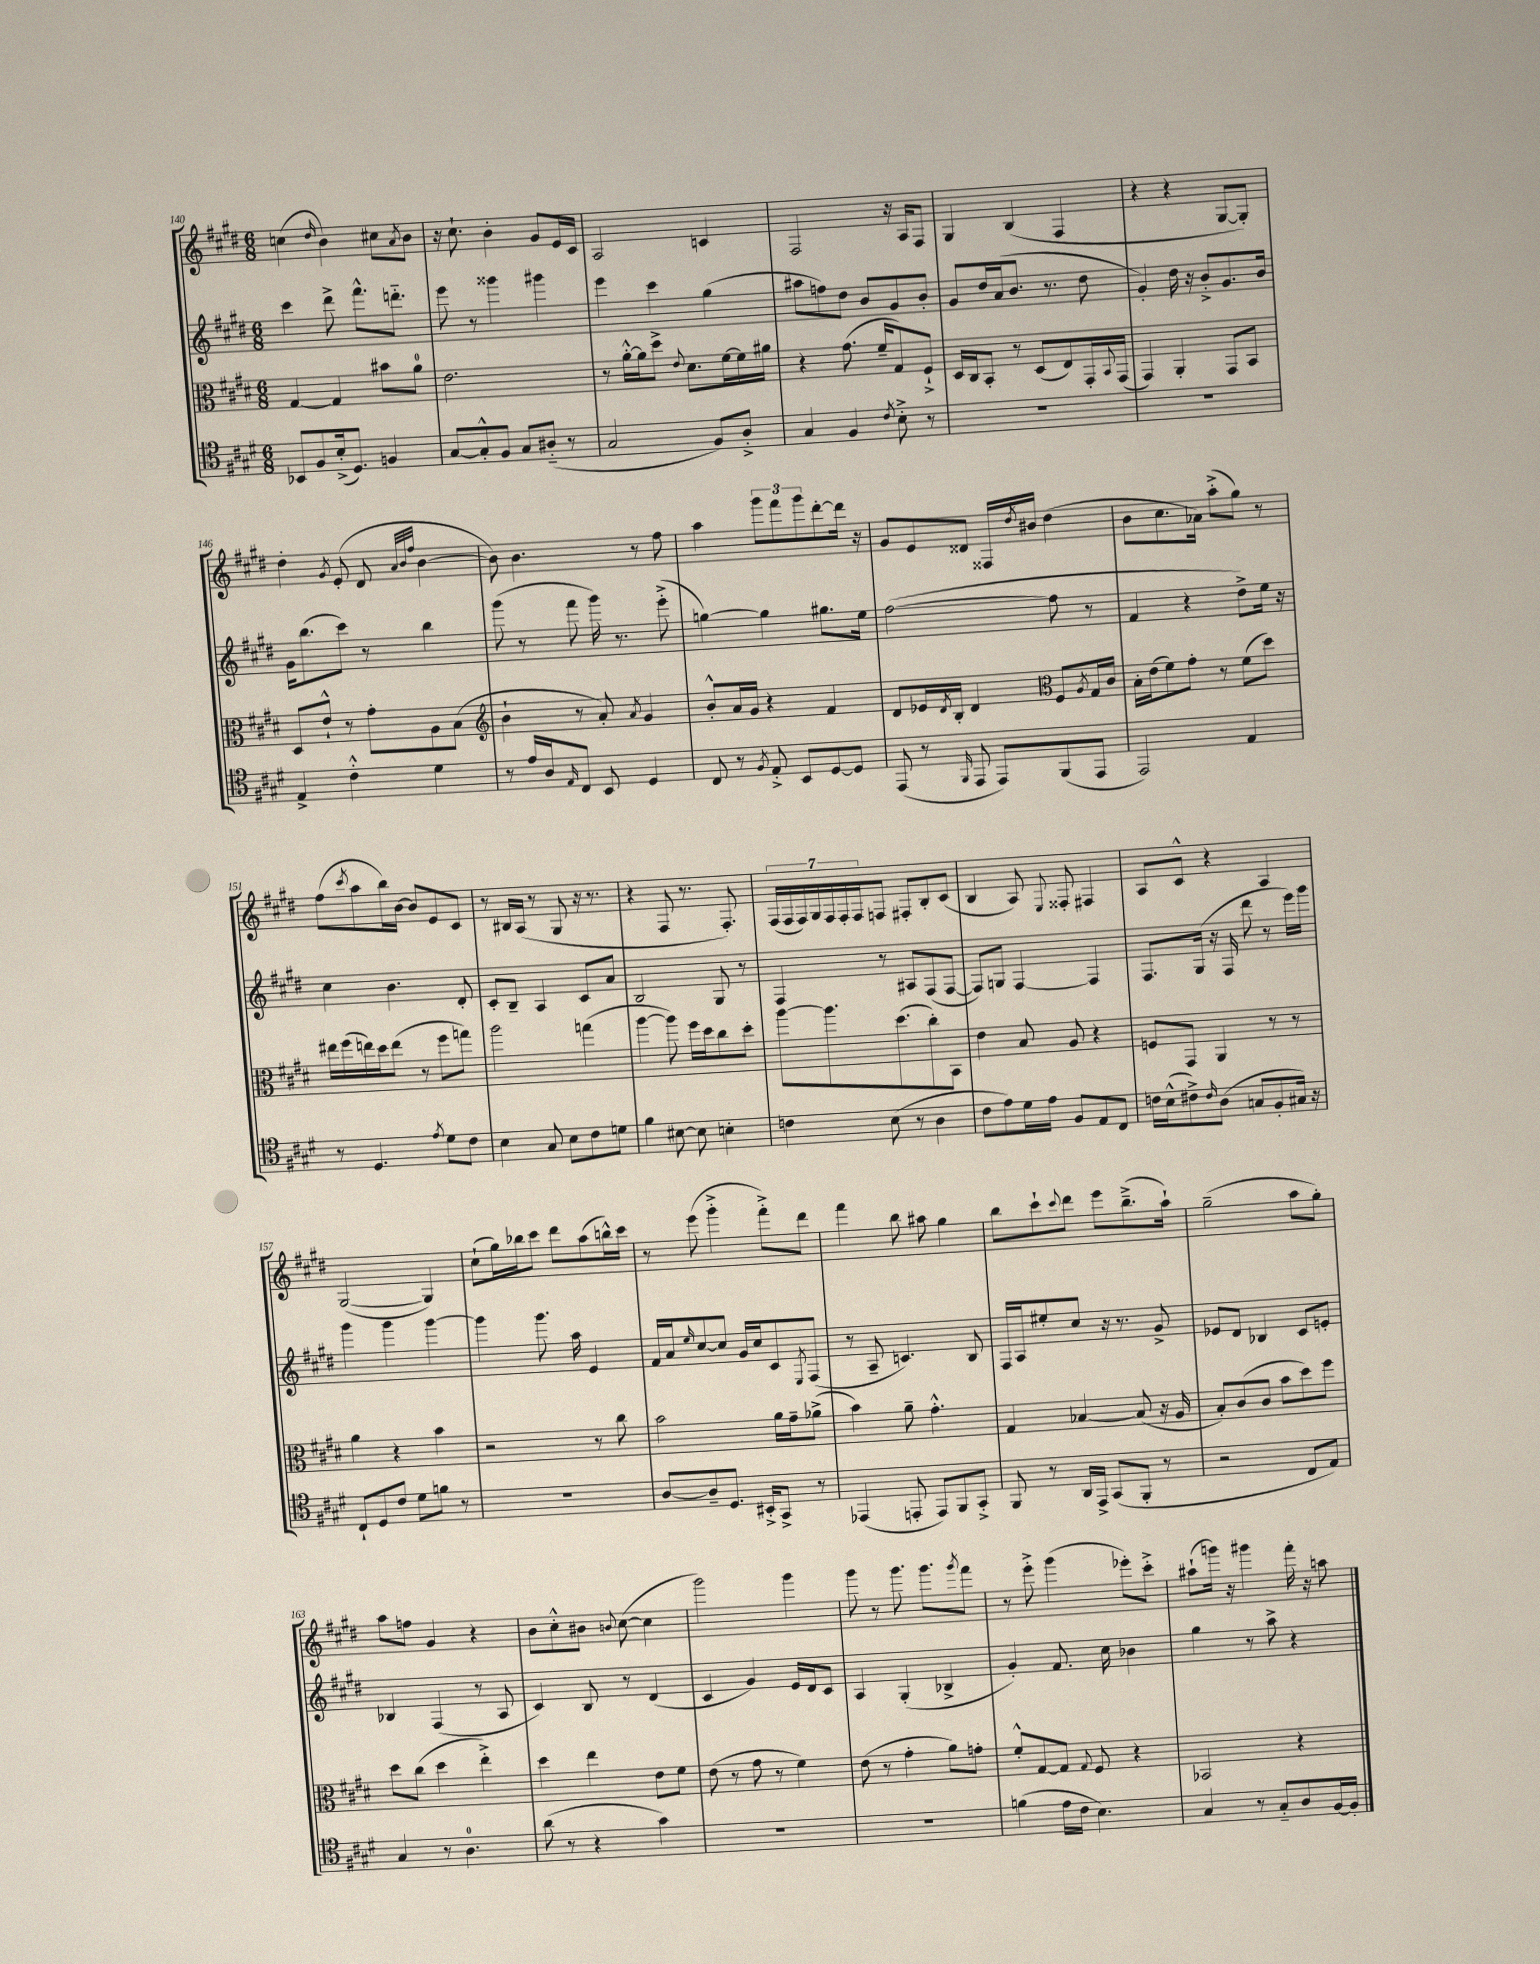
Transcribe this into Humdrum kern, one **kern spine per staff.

**kern	**kern	**kern	**kern
*staff4	*staff3	*staff2	*staff1
*clefC4	*clefC3	*clefG2	*clefG2
*k[f#c#g#d#]	*k[f#c#g#d#]	*k[f#c#g#d#]	*k[f#c#g#d#]
*M6/8	*M6/8	*M6/8	*M6/8
8BB-	[4G#	4ccc#	(4cc
8F#	.	.	.
.	.	.	16qqdd#
(16B'^	4G#]	8ddd#^	4b)
8.D#)	.	.	.
.	.	8.fff#^^	.
4F	8b#	.	8cc#
.	.	8.ddd'~	.
.	.	.	8qa
.	8a	.	8b
=	=	=	=
[8G#	2.e	8eee	16r
.	.	.	8.cc#`
8G#'^^]	.	8r	.
8F#	.	4ggg##	4b'
8G#	.	.	.
(8A#'~	.	4ggg#	8g#
8r	.	.	16e
.	.	.	16c#
=	=	=	=
2G#	8r	4eee	2A
.	[16a'^^	.	.
.	16a]	.	.
.	8dd#^	4ccc#	.
.	8qqe	.	.
.	8.d#	.	.
8F#)	.	(4gg#	4c
.	[16f#	.	.
8A'^	16f#]	.	.
.	16a#	.	.
=	=	=	=
4G#	4r	8aa#	2F#
.	.	8ff)	.
4F#	(8.g#	8dd#	.
.	.	8b	.
.	16f#~	.	.
8qc#	.	.	.
8B'^	8G#)	8g#	16r
.	.	.	16A
8r	8F#`^	8b'	8F#
=	=	=	=
2.r	16D#	8g#	4G#
.	16C#	.	.
.	8BB'	16dd#	.
.	.	(16a	.
.	8r	8.b	(4B
.	(8D#	.	.
.	.	8.r	.
.	8E)	.	4F#
.	16GG#'	8dd#	.
.	8qqBB	.	.
.	(16GG#	.	.
=	=	=	=
2.r	4GG#)	4g#')	4r
.	4AA'	16dd#	4r
.	.	16r	.
.	.	8b'^	.
.	8GG#	8.g#	[8G#
.	8BB	.	8G#'])
.	.	16b	.
=	=	=	=
4E^	8D#	16g#	4dd#'
.	.	(8.bb	.
.	8e`^^	.	.
.	.	.	8qg#
4c#'^^	8r	8ccc#)	(8e'
.	8g#'	8r	8d#
.	.	.	32qqa
.	.	.	32qqb
.	.	.	32qqff#
4d#	8A	4bb	[4b
.	(8B	.	.
=	=	=	=
*	*clefG2	*	*
8r	4b`	(8ggg#	8b])
16e	.	8r	4.b
16A	.	.	.
16qqE	.	.	.
8C#	8r	8fff#	.
8BB	8a')	16ggg#)	.
.	.	8.r	.
.	8qa	.	.
4D#	4g#	.	8r
.	.	(8eee'^	8ff#
=	=	=	=
8C#	8b'^^	[4gg)	4aa
8r	16a	.	.
.	16g#	.	.
8qF#	.	.	.
8E'^	4r	4gg]	12ggg#
.	.	.	12fff#
8BB	.	.	.
.	.	.	12ggg#
[8D#	4f#	8.gg#	[8ddd#'
8D#]	.	.	16ddd#]
.	.	16ee	16r
=	=	=	=
(8EE	8d#	([2ff#	8g#
8r	16e-	.	8e
.	8qd#	.	.
.	16B'	.	.
16qqFF#	.	.	.
8EE	4d#	.	8d##
8EE)	.	.	16F##
.	.	.	8qdd#
.	.	.	16b#
*	*clefC3	*	*
(8FF#	8F#	8ff#]	(4dd#
.	8qA	.	.
8EE	16G#	8r	.
.	16c#	.	.
=	=	=	=
2EE)	16B'	4f#	8b
.	(16e	.	.
.	8f#)	.	8.cc#
.	8g#'	4r	.
.	.	.	16a-)
.	8r	.	(8aa'^
4E	(8f#	8dd#^)	8gg#)
.	8dd#)	16ee	8r
.	.	16r	.
=	=	=	=
8r	16ee#	4cc#	(8ff#
.	(16ff#	.	.
.	.	.	8qccc#
4.D#	16ee)	.	8aa
.	16dd#	.	.
.	(8ee	4.b	16bb)
.	.	.	[16b
.	8r	.	8b]
8qe	.	.	.
8d#	8ff#	.	8e
8c#	8gg)	8d#'	8c#
=	=	=	=
4B	2aa	8c#'	8r
.	.	8B~	16B#
.	.	.	(16A
8G#	.	4A	8r
8B	.	.	8G#
8c#	(4gg	8c#	16r
.	.	.	8.r
8d	.	8a	.
=	=	=	=
4f#	[4aa	2B	4r
[8B#	8aa])	.	8F#
8B#]	16ff#	.	8.r
.	16dd#	.	.
4B'	8cc#	8G#	.
.	.	.	8.F#')
.	8dd#'	8r	.
=	=	=	=
4c	[8aa	4F#	(28F#
.	.	.	28F#
.	.	.	28F#)
.	.	.	28G#
.	8.aa]	.	.
.	.	.	28F#
.	.	.	28F#'
.	.	.	28F#
(8B	.	8r	8F
.	(8.dd#	.	.
8r	.	8A#	8F#'
4A	8cc#')	(8F#	8B'
.	8BB	[8F#	(8c#
=	=	=	=
8c#	4e	8F#])	4B
8e)	.	8G	.
16d#	8B	[4F#	8A)
16e	.	.	.
.	.	.	8qqE
8F#	8A	.	8F##'
8E	4r	4F#]	4F#
8C#	.	.	.
=	=	=	=
16c	8F	8.F#	8A
(16B^^	.	.	.
8c#^)	8GG#	.	8c#^^
.	.	(16G#	.
16qqc#	.	.	.
(8A	4AA	16r	4r
.	.	16F#	.
8G	.	8ddd#	.
8F#'	8r	8r	4A
16G#)	8r	16eee)	.
16r	.	16ggg#	.
=	=	=	=
8C#`	4a	4ggg#	([2G#
8D#	.	.	.
8c#	4r	4ggg#	.
8d#	.	.	.
8f	4b	[4ggg#	4G#])
8r	.	.	.
=	=	=	=
2.r	2r	4ggg#]	(8cc#`
.	.	.	16gg#)
.	.	.	16bb-
.	.	8.ggg#	8ccc#
.	.	.	8ddd#
.	.	16aa	.
.	8r	4e	(8aa
.	8cc#	.	16bb^^)
.	.	.	16ccc#
=	=	=	=
[8A	2b	16f#	8r
.	.	16a	.
.	.	16qqee	.
8A~]	.	[8cc#	(8eee
8.D#	.	8cc#]	4ggg#'^
.	.	16g#	.
16BB#'^	.	16cc#	.
8GG#^	16a	8c#	8fff#'^)
.	16g#~	.	.
.	.	8qE	.
8r	(8a-^	(8F#	8ddd#
=	=	=	=
(4EE-	4b)	8r	4fff#
.	.	8A~	.
8EE'	8a~	4.c)	8bb
8EE)	4.g#'^^	.	8aa#
8FF#	.	.	4gg#
8GG#'^	.	8B	.
=	=	=	=
8FF#	4G#	16F#	8bb
.	.	16A	.
8r	.	8ee#'	8ccc#`
.	.	.	8qqccc#
16AA	[4B-	8cc#	8ddd#
16EE^	.	.	.
(8GG#	.	16r	8eee
.	.	8.r	.
8FF#'	(8B-]	.	(8.bb~^
8r	16r	8g#^	.
.	16A	.	16aa`)
=	=	=	=
2r	8B')	8e-	(2gg#~
.	(8c#	8d#	.
.	8c#	4B-	.
.	8b	.	.
8C#	8dd#)	8c#	8aa
8E)	8ff#	8e'	8gg#')
=	=	=	=
4G#	8dd#	4B-	8aa
.	(8cc#	.	8ff
8r	4dd#	(4F#	4g#
4.A	.	.	.
.	4ee'^)	8r	4r
.	.	8A	.
=	=	=	=
(8a	4dd#	4c#)	8b
8r	.	.	8cc#'^^
4r	4ee	8B	8b#
.	.	.	8qqb
.	.	8r	([8cc#
4g#)	8e	(4d#	4cc#]
.	8f#	.	.
=	=	=	=
2.r	(8e	4c#	2ggg#)
.	8r	.	.
.	8g#	4g#)	.
.	8r	.	.
.	4f#)	16e	4ggg#
.	.	16d#	.
.	.	8c#	.
=	=	=	=
2.r	(8e	4A	8ggg#
.	8r	.	8r
.	4g#'	(4G#'	8.ggg#
.	.	.	8.ggg#
.	8a)	4B-^	.
.	.	.	8qggg#
.	8g'	.	8fff#
=	=	=	=
(4f	8f#'^^	4g#')	8r
.	[8G#	.	8eee'^
16e	8G#]	8.f#	(4ggg#
16c#	.	.	.
.	8qqG#	.	.
4.B)	8F#	.	.
.	.	16cc#	.
.	4r	4b-	8eee-')
.	.	.	8ccc#'^
=	=	=	=
4G#	2BB-	4gg#	(8aa#`
.	.	.	16ggg)
.	.	.	16r
8r	.	8r	4ggg#
8G#'~	.	8aa^	.
8A	4r	4r	16fff#'
.	.	.	16r
[16F#	.	.	8aa
16F#']	.	.	.
==	==	==	==
*-	*-	*-	*-
